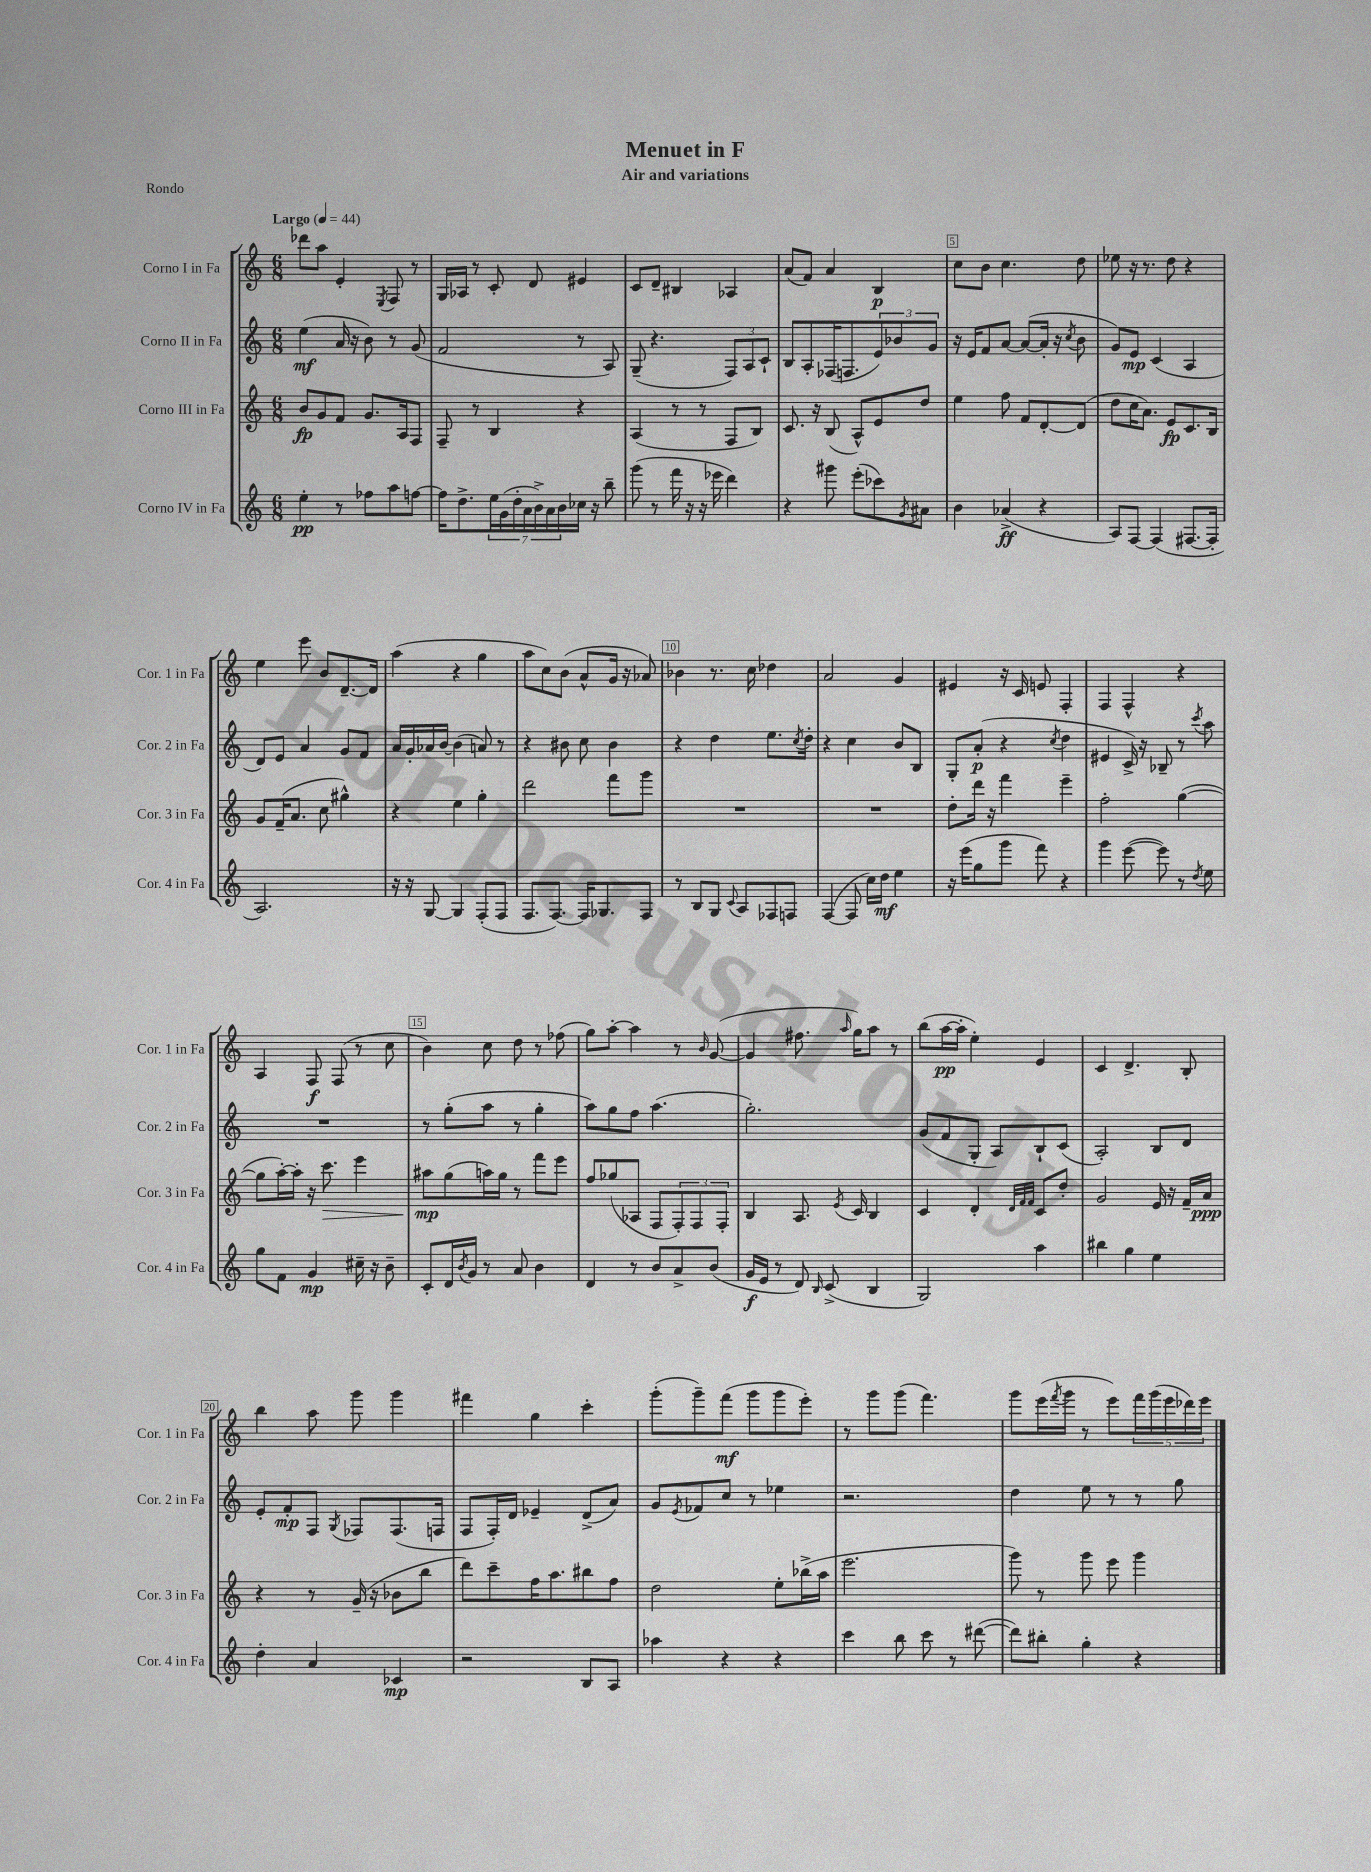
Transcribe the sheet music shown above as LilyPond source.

\header { title = "Menuet in F" subtitle = "Air and variations" piece = "Rondo" }
<<
\new StaffGroup <<
\new Staff = "s0" \with { instrumentName = "Corno I in Fa" shortInstrumentName = "Cor. 1 in Fa" } {
    \clef treble \key c \major \numericTimeSignature \time 6/8 \tempo "Largo" 4 = 44
    des'''8 a''8 e'4-. \acciaccatura { e8 } f8 r8 |
    g16 aes16 r8 c'8-. d'8 eis'4 |
    c'8 d'8-- bis4 aes4 |
    a'8( f'8) a'4 b4\p |
    c''8 b'8 c''4. d''8 |
    ees''8 r16 r8. d''8 r4 |
    e''4 e'''8 b'8 d'8.~-- d'16 |
    a''4( r4 g''4 |
    a''8 c''8) b'8( a'8-^ g'16 r16 aes'8) |
    bes'4 r8. c''16 des''4 |
    a'2 g'4 |
    eis'4 r16 c'16 e'8 f4-. |
    f4 f4-^ r4 |
    a4 f8\f f8( r8 c''8 |
    b'4) c''8 d''8 r8 fes''8( |
    g''8) a''8~-. a''4 r8 \grace { b'16 } g'8~( |
    g'4 fis''8. \grace { a''16 } g''16) a''8 r8 |
    b''8( a''16~\pp a''16-. e''4-.) e'4 |
    c'4 d'4.-> b8-. |
    b''4 a''8 g'''8 g'''4 |
    fis'''4 g''4 c'''4-. |
    g'''8-.( g'''8--) f'''8\mf( g'''8 g'''8 e'''8-.) |
    r8 g'''8 g'''8( f'''4.) |
    g'''8 e'''16( \acciaccatura { f'''8 } g'''16 r8 e'''8) \tuplet 5/4 { f'''16 g'''16( e'''16 des'''16) e'''16 } \bar "|." |
}
\new Staff = "s1" \with { instrumentName = "Corno II in Fa" shortInstrumentName = "Cor. 2 in Fa" } {
    \clef treble \key c \major \numericTimeSignature \time 6/8
    e''4\mf( a'16 r16 b'8) r8 g'8( |
    f'2 r8 a8) |
    g8--( r4. \tuplet 3/2 { f8) a8 c'8-! } |
    b8 a8-. fes16( f8. \tuplet 3/2 { e'8) bes'8 g'8 } |
    r16 e'16 f'8 a'8~ a'8~( a'16-. r16 \acciaccatura { c''8 } b'8 |
    g'8) e'8\mp c'4( a4 |
    d'8) e'8 a'4 g'8 f'8 |
    a'16 g'16-. aes'16 b'16~ b'4( a'8) r8 |
    r4 bis'8 c''8 bis'4 |
    r4 d''4 e''8. \acciaccatura { c''8 } d''16-. |
    r4 c''4 b'8 b8 |
    g8-. a'8-.\p( r4 \acciaccatura { c''8 } d''4 |
    eis'4 c'16->) r16 bes8-- r8 \acciaccatura { c'''8 } a''8 |
    R2. |
    r8 g''8-.( a''8 r8 g''4-. |
    a''8) g''8 f''8 a''4.( |
    g''2.-.) |
    g'8( f'8 g8-. a8) b8-! c'8( |
    a2-.) b8 d'8 |
    e'8-. f'8-.\mp f8 \acciaccatura { g8 } fes8 fes8.( f16 |
    f8 f16-.) d'16 ees'4-- d'8->( a'8) |
    g'8 \acciaccatura { e'8 } fes'8 c''8 r8 ees''4 |
    r2. |
    d''4 e''8 r8 r8 g''8 \bar "|." |
}
\new Staff = "s2" \with { instrumentName = "Corno III in Fa" shortInstrumentName = "Cor. 3 in Fa" } {
    \clef treble \key c \major \numericTimeSignature \time 6/8
    b'8\fp g'8 f'8 g'8. a16 f8 |
    f8-- r8 b4 r4 |
    a4( r8 r8 f8 b8) |
    c'8. r16 b8( a8-^) e'8 d''8 |
    e''4 f''8 f'8 d'8~-. d'8( |
    d''8 c''16 a'8.) e'8\fp c'8. b16 |
    g'8 f'16--( a'8. c''8 gis''4-^) |
    r4 e''4 g''4-. |
    d'''2 f'''8 g'''8 |
    R2. |
    R2. |
    d''8-. d'''16 r16 f'''4 e'''4-- |
    f''2-. g''4~( |
    g''8 a''16~-.) a''16-. r16 c'''8.\> e'''4 |
    ais''8\mp\! g''8( a''16) g''16 r8 f'''8 e'''8 |
    f''8 ges''8( aes8 f8 \tuplet 3/2 { f8-.) f8 f8-. } |
    b4 a8. \acciaccatura { e'8 } c'16 b4 |
    c'4 d'4-. \grace { d'32 f'32 f'32 } c'8 d''8-. |
    g'2 e'16 r16 f'16-- a'16\ppp |
    r4 r8 g'16--( r16 bes'8 b''8 |
    d'''8) c'''8-- f''16 a''8. bis''8 f''8 |
    d''2 e''8-. bes''16->( a''16 |
    e'''2. |
    g'''8) r8 g'''8 e'''8 g'''4 \bar "|." |
}
\new Staff = "s3" \with { instrumentName = "Corno IV in Fa" shortInstrumentName = "Cor. 4 in Fa" } {
    \clef treble \key c \major \numericTimeSignature \time 6/8
    e''4-.\pp r8 fes''8 a''8 f''8~ |
    f''16 d''8.-> \tuplet 7/4 { e''16 g'16( d''16-. a'16 b'16->) a'16 b'16 } ces''16 r16 b''8-- |
    g'''8( r8 f'''16 r16 r16 ees'''16 d'''4) |
    r4 gis'''8 e'''8-.( ces'''8) \acciaccatura { g'8 } ais'8 |
    b'4 aes'4->\ff( r4 |
    a8) f8~ f4( fis8.~ fis16-. |
    a2.) |
    r16 r16 g8~ g4 f8-.( f8 |
    f8. f8.~) f16 ges8. f8 |
    r8 b8 g8 \appoggiatura { c'8 } a8 fes8 f8 |
    f4~( f8 c''16) d''16\mf e''4 |
    r16 e'''16( g''8 g'''8 f'''8) r4 |
    g'''4 e'''8~( e'''8) r8 \acciaccatura { d''8 } e''8 |
    g''8 f'8 g'4\mp cis''16-- r16 b'8-- |
    c'8-. d'16 \acciaccatura { b'8 } g'16 r8 a'8 b'4 |
    d'4 r8 b'8 a'8-> b'8( |
    g'16\f e'16 r8 d'8) \grace { b16 } c'8->( b4 |
    g2) a''4 |
    bis''4 g''4 e''4 |
    d''4-. a'4 ces'4\mp |
    r2 b8 a8 |
    aes''4 r4 r4 |
    c'''4 b''8 c'''8 r8 dis'''8~( |
    dis'''8) bis''8-. g''4-. r4 \bar "|." |
}
>>
>>
\layout { \context { \Score \override BarNumber.break-visibility = ##(#f #t #t) barNumberVisibility = #(every-nth-bar-number-visible 5) \override BarNumber.stencil = #(make-stencil-boxer 0.1 0.3 ly:text-interface::print) } }
